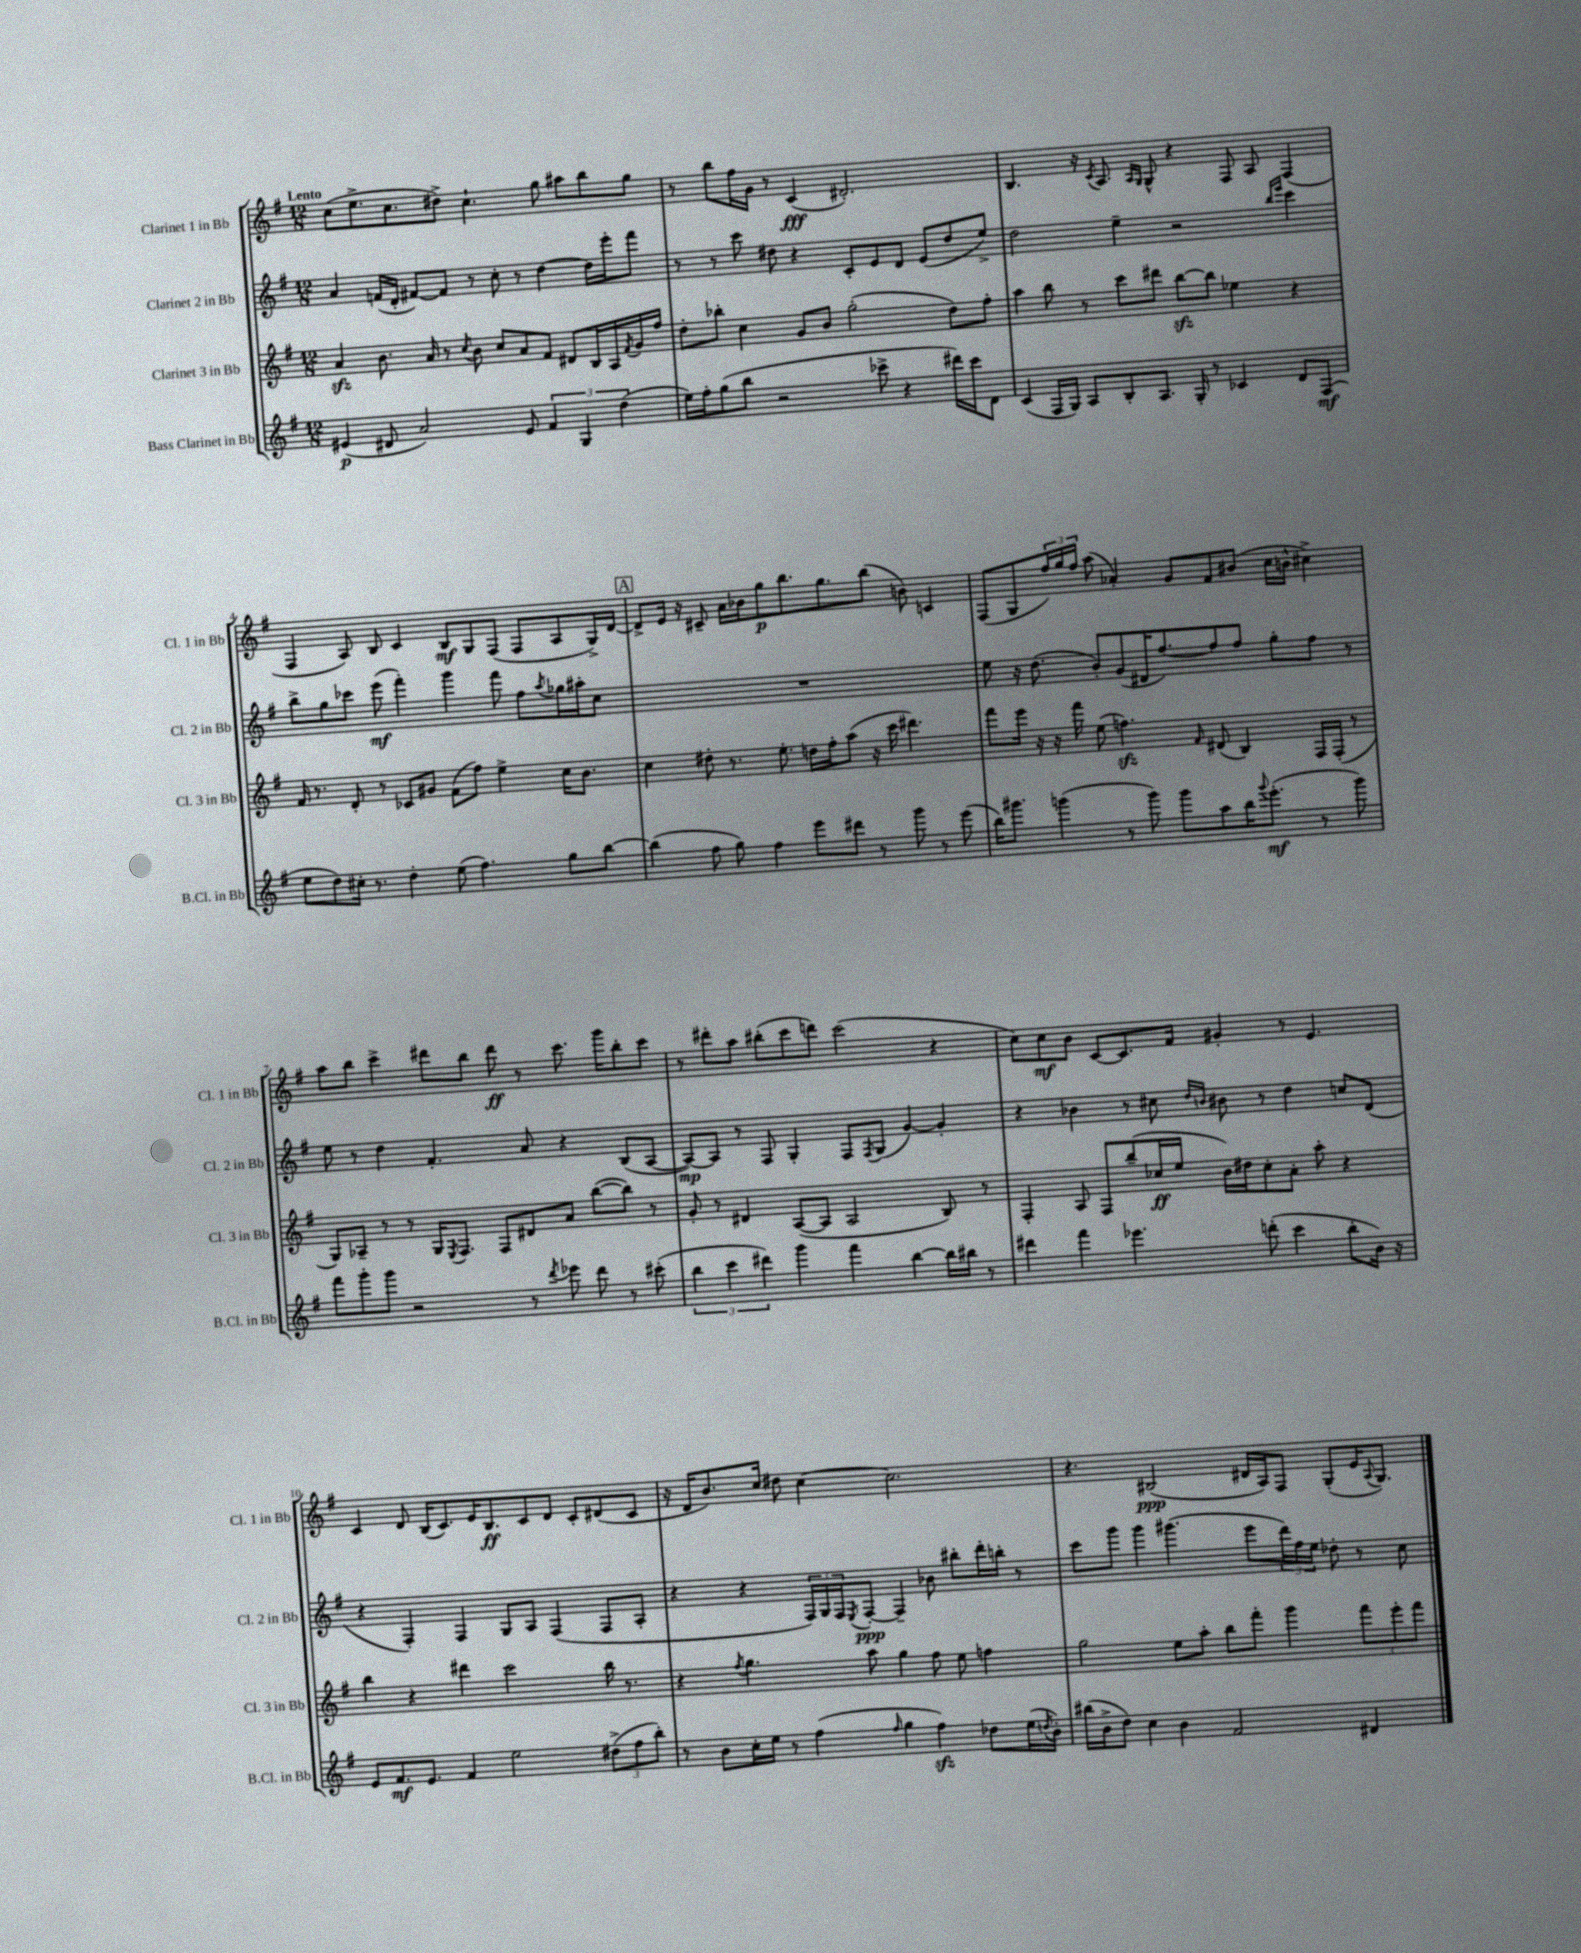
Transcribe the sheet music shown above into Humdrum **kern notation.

**kern	**kern	**kern	**kern
*staff4	*staff3	*staff2	*staff1
*clefG2	*clefG2	*clefG2	*clefG2
*k[f#]	*k[f#]	*k[f#]	*k[f#]
*M12/8	*M12/8	*M12/8	*M12/8
(4e#	4a	4a	(8cc
.	.	.	8.ee^
8d#	8.b	(16f	.
.	.	16d'	8.cc
2a)	.	[8f#)	.
.	16a	.	.
.	8r	8f#]	8dd#^)
.	8qcc	.	.
.	8b	8r	4.cc`
.	8cc	8cc'	.
8e#	8a	8r	.
6f#	8f#	[4dd	8gg
.	8d#	.	8aa#
6G	.	.	.
.	16B	16dd]	8bb
.	16A	16eee'	.
(6dd	.	.	.
.	8qf#	.	.
.	16g	8fff#	8gg
.	16ff#	.	.
=	=	=	=
16ee)	8dd'	8r	8r
16ff#'	.	.	.
(8gg	8bb-'	8r	8bb
8bb	4cc	8ccc	16ff#
.	.	.	16g
2r	.	8dd#	8r
.	8g	4r	(4c
.	8b	.	.
.	(2gg'	8c'	2.d#')
8ccc-^	.	8e	.
4r	.	8d	.
.	.	(8e	.
16ddd#)	8dd)	8dd#	.
16ccc-	.	.	.
8d	8ff#'	8ee^)	.
=	=	=	=
(4c	4aa	2dd	4.B
16F#	8bb	.	.
16G)	.	.	.
8A	8r	.	16r
.	.	.	8qc
.	.	.	8.A
8B'	8ccc	4ee~	.
.	.	.	16qqA
.	.	.	16qqG
8.A	8ddd#	.	8G^^
.	[8bb	2r	4r
16G'	.	.	.
8r	8bb]	.	.
4c-	4ee-	.	8F#
.	.	.	8A
.	.	16qqbb	.
.	.	16qqeee	.
8d	4r	4ccc	(4F#
(8F#	.	.	.
=	=	=	=
8ee	16f#	8bb^	4F#
.	8.r	.	.
8dd)	.	8gg	.
16cc#'	8d'	8ccc-	8A)
8.r	.	.	.
.	8r	(8eee	8B
4dd'	8c-	4fff#')	4c
.	8g#	.	.
(8ee	(8f#	4ggg	8B
4.ff#)	8ff#)	.	8G
.	4ee^	8fff#	(8F#
.	.	8ff#	8F#
.	.	8qaa	.
8gg	16cc	16gg-	8A
.	8.b	16aa#'	.
[8bb	.	8cc	16G^)
.	.	.	[16d
=	=	=	=
(4bb]	4cc	1.r	8d^]
.	.	.	16e
.	.	.	16r
8ff#	8dd#'	.	8c#~
8gg)	8.r	.	16a
.	.	.	16b-
4ff#	.	.	8gg
.	8.ee'	.	.
.	.	.	8.bb
8eee	16dd	.	.
.	16ff#'	.	8.gg
8ddd#	(8aa	.	.
8r	16r	.	(8bb
.	16ccc	.	.
8ggg	4.ddd#)	.	8b)
8r	.	.	4c
(8eee	.	.	.
=	=	=	=
16bb)	8fff#	8ee	(8F#
8.ggg#	.	.	.
.	16eee	16r	8G
.	16r	(8.dd	.
(4ggg	16r	.	24ff#)
.	.	.	24gg
.	16fff#	.	.
.	.	.	24ff#
.	(8ee	8b')	(8aa
8r	4.ff)	(8g	4a-')
8ggg)	.	16d#	.
.	.	[8.ff#)	.
8ggg	.	.	8g
.	16qqf#	.	.
8aa	(8d#	8ff#]	8f#
16bb	4B)	8ff#	(8b#
8qqggg	.	.	.
(8.eee'	.	.	.
.	.	8gg'	16cc
.	.	.	16b^^
8r	16F#	8ff#	4cc#^)
.	(16F#'	.	.
8ggg)	8r	8r	.
=	=	=	=
8fff#	8G)	8ee	8aa
8ggg'	8A-~	8r	8bb
8ggg	8r	4dd	4ccc^
2r	8r	.	.
.	16G	4.f#'	8ddd#
.	8qE	.	.
.	8.F#	.	.
.	.	.	8bb
.	8F#	.	8ddd#
8r	8d#	8a	8r
8qddd	.	.	.
8eee-	8a	4r	8.ccc
8ddd	([8bb	.	.
.	.	.	16ggg
8r	8bb])	(8B	8bb'
(8ccc#'	8r	[8A	8ccc
=	=	=	=
6bb	8g'	8A_)	8r
.	8r	8A]	8ddd#'
6ccc	.	.	.
.	4d#	8r	8aa
6ddd#)	.	.	.
.	.	8F#	(8bb#'
4ggg	([8A	4G'	8ccc
.	8A]	.	8ddd)
4fff#	2A	8F#	(2ccc
.	.	8qF#	.
.	.	(8G	.
[4bb	.	[4g)	.
16bb]	8B)	4g']	4r
16bb#	.	.	.
8r	8r	.	.
=	=	=	=
4ddd#	4F#'	4r	8cc)
.	.	.	8cc
4fff#	8A	4b-	8b
.	8F#	.	[8c
4.eee-	(8bb~	8r	8.c]
.	16cc-	8cc#	.
.	16ee	.	16f#
.	.	16qqdd	.
.	.	16qqb	.
.	16b)	8b#	4g#'
.	16dd#	.	.
(8ddd'	8cc-'	8r	.
4ccc	8a'	4dd	8r
.	8aa'	.	4.e
8bb'	4r	8cc	.
16b)	.	(8d	.
16r	.	.	.
=	=	=	=
8e	4bb	4r	4c
8.f#	.	.	.
.	4r	4F#')	8d
8.e	.	.	.
.	.	.	(16B
.	.	.	8.c)
4f#	4ddd#	4F#	.
.	.	.	16e
.	.	.	8.B
2ee	2ccc	8G	.
.	.	8A	8c
.	.	(4F#	8d
.	.	.	8c'
(12dd#^	16bb	8F#	(8d#
.	8.r	.	.
12ff#	.	.	.
.	.	8A'	8c
12bb')	.	.	.
=	=	=	=
8r	4r	4r	16r
.	.	.	16d
8b	.	.	8.b)
.	8qff#	.	.
16cc'	4.gg	4r	.
16ee	.	.	16cc
8r	.	.	8dd#
(4ff#	.	24F#)	[4cc
.	.	24G	.
.	.	24F#	.
.	.	8qE	.
.	8aa	[8F#'	.
16qqff#	.	.	.
4gg	4gg	4F#~]	2.cc]
4ff#)	8ff#	8b-	.
.	8ee	8bb#'	.
8dd-	4ff	16ddd'	.
.	.	16bb'	.
(16ee	.	8r	.
8qdd	.	.	.
16b')	.	.	.
=	=	=	=
(16bb#	2gg	8ccc	4.r
16b^	.	.	.
8dd)	.	8ggg	.
4cc	.	4ggg	.
.	.	.	(2B#
4b	8ee	(4.ggg#	.
.	8aa'	.	.
2f#	8bb	.	.
.	8fff#'	8eee	16d#
.	.	.	16A)
.	4ggg	24ddd)	8F#
.	.	24ff#	.
.	.	24ee	.
.	.	8dd-'	(8G'
4d#	12fff#	8r	16e
.	.	.	8qqA
.	.	.	8.G)
.	12eee'	.	.
.	.	8cc	.
.	12fff#	.	.
==	==	==	==
*-	*-	*-	*-
